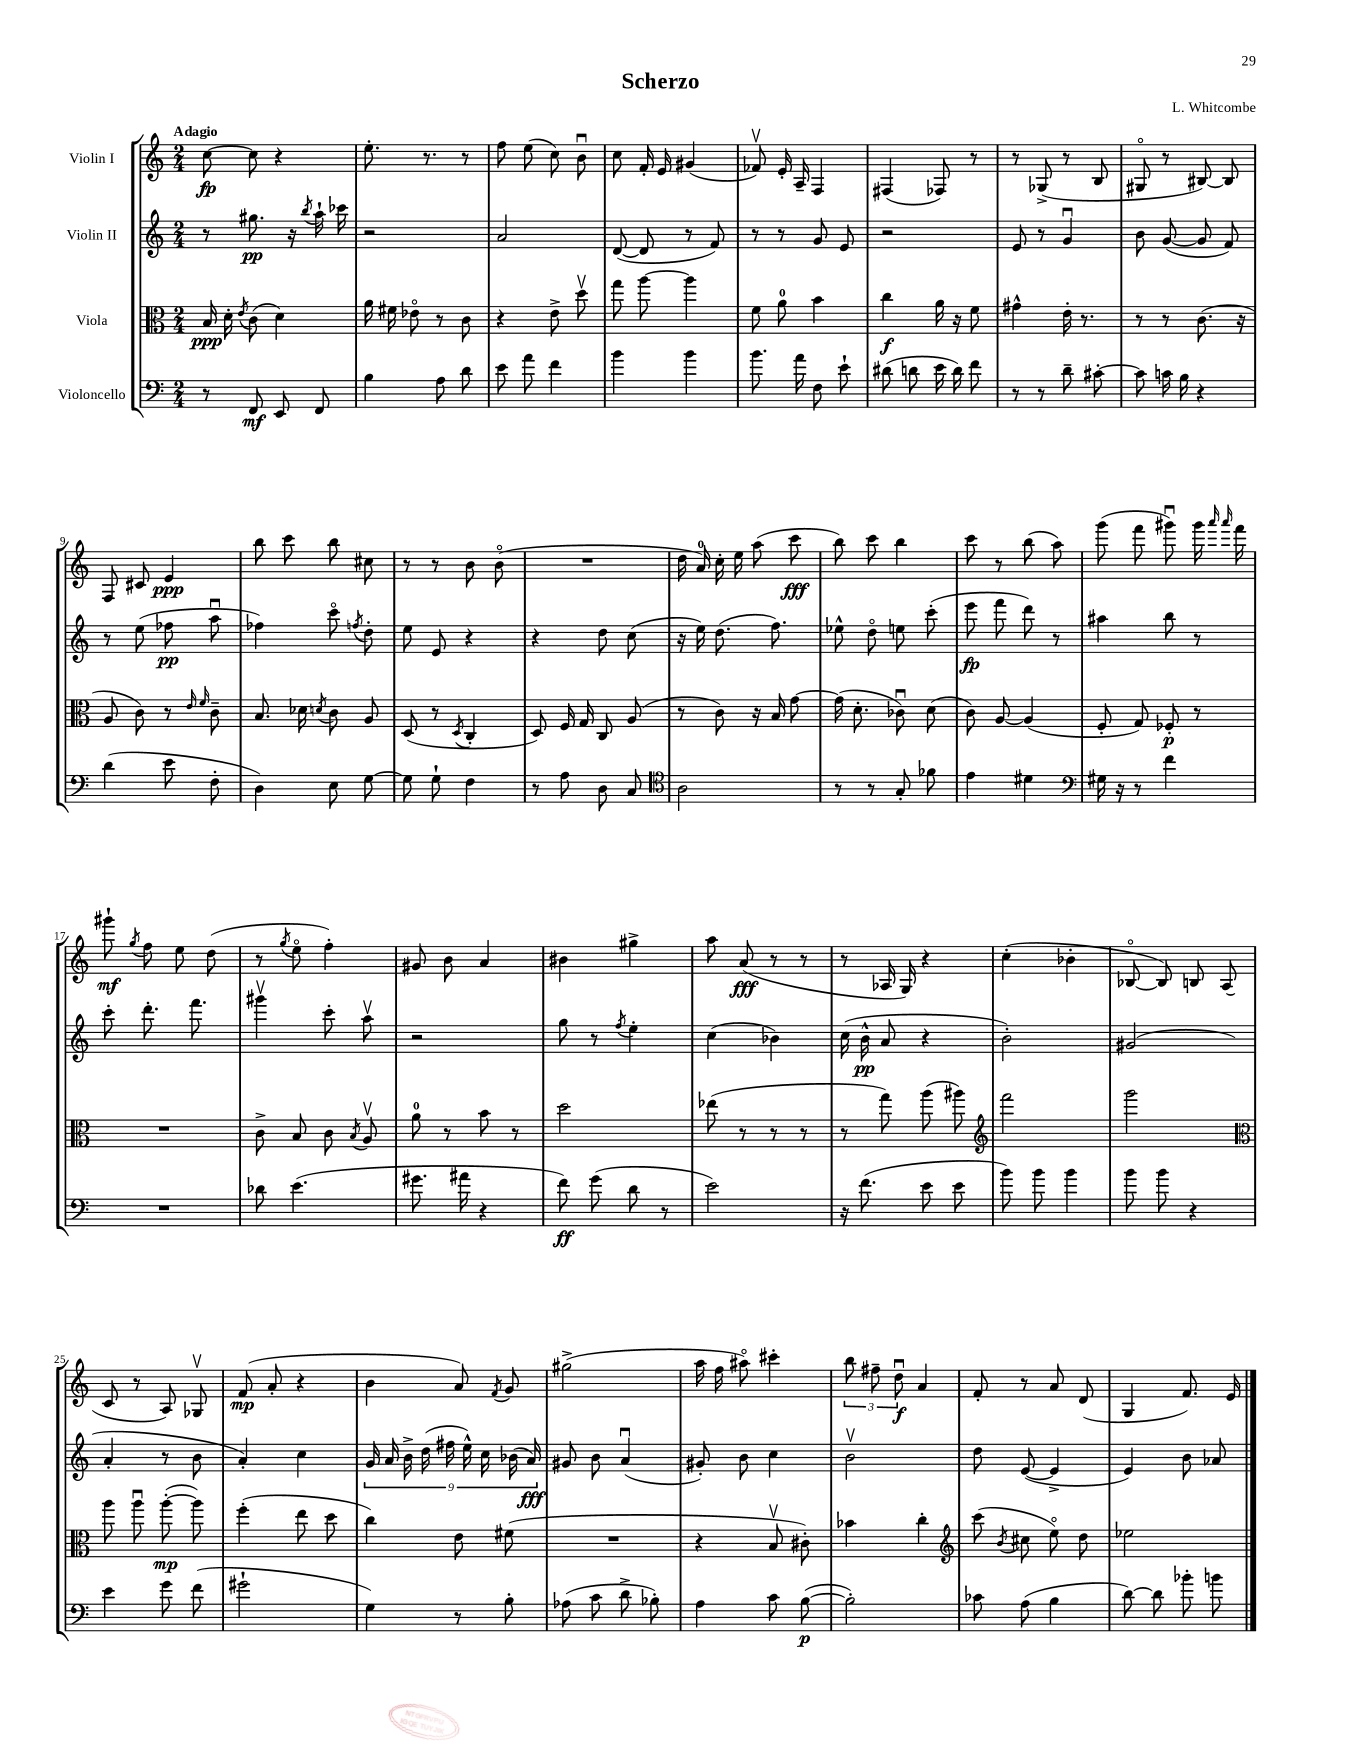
\header { title = "Scherzo" composer = "L. Whitcombe" }
<<
\new StaffGroup <<
\new Staff = "s0" \with { instrumentName = "Violin I" } {
    \clef treble \key c \major \numericTimeSignature \time 2/4 \tempo "Adagio"
    \autoBeamOff c''8~\fp c''8 r4 |
    e''8.-. r8. r8 |
    f''8 e''8( c''8) b'8\downbow |
    c''8 f'16-. e'16 gis'4( |
    fes'8\upbow) e'16-. a16-- f4 |
    fis4( fes8) r8 |
    r8 ges8->( r8 b8 |
    gis8\flageolet r8 bis8~) bis8 |
    f8 cis'8 e'4\ppp |
    b''8 c'''8 b''8 cis''8 |
    r8 r8 b'8 b'8\flageolet( |
    R2 |
    d''16 a'16-0) c''16-. e''16 a''8( c'''8\fff |
    b''8) c'''8 b''4 |
    c'''8 r8 b''8( a''8) |
    g'''8( f'''8 gis'''8\downbow) gis'''16 \grace { a'''16 a'''16 } f'''16 |
    gis'''8-!\mf \acciaccatura { g''8 } f''8 e''8 d''8( |
    r8 \acciaccatura { g''8 } e''8\flageolet f''4-.) |
    gis'8 b'8 a'4 |
    bis'4 gis''4-> |
    a''8 a'8\fff( r8 r8 |
    r8 aes16 g16) r4 |
    c''4-.( bes'4-. |
    bes8~\flageolet bes8) b8 a8( |
    c'8 r8 a8) ges8\upbow |
    f'8\mp( a'8-. r4 |
    b'4 a'8) \acciaccatura { f'8 } g'8 |
    gis''2->( |
    a''16 f''16 ais''8\flageolet) cis'''4-. |
    \tuplet 3/2 { b''8 fis''8-- d''8\downbow\f } a'4 |
    f'8-. r8 a'8 d'8( |
    g4 f'8.) e'16 \bar "|." |
}
\new Staff = "s1" \with { instrumentName = "Violin II" } {
    \clef treble \key c \major \numericTimeSignature \time 2/4
    \autoBeamOff r8 gis''8.\pp r16 \acciaccatura { b''8 } a''16-! ces'''16 |
    r2 |
    a'2 |
    d'8~( d'8 r8 f'8) |
    r8 r8 g'8 e'8 |
    r2 |
    e'8 r8 g'4\downbow |
    b'8 g'8~( g'8 f'8) |
    r8 e''8( fes''8\pp a''8\downbow |
    fes''4) c'''8\flageolet \acciaccatura { f''8 } d''8-. |
    e''8 e'8 r4 |
    r4 d''8 c''8( |
    r16 e''16) d''8.( f''8.) |
    ees''8-^ d''8\flageolet e''8 c'''8-.( |
    e'''8\fp f'''8 d'''8) r8 |
    ais''4 b''8 r8 |
    c'''8-. d'''8.-. f'''8. |
    gis'''4\upbow c'''8-. a''8\upbow |
    r2 |
    g''8 r8 \acciaccatura { f''8 } e''4-. |
    c''4( bes'4) |
    c''16( b'16-^\pp a'8 r4 |
    b'2-.) |
    gis'2( |
    a'4-. r8 b'8 |
    a'4-.) c''4 |
    \tuplet 9/8 { g'16 a'16 b'16-> d''16( fis''16 e''16-^) c''16 bes'16( a'16\fff) } |
    gis'8 b'8 a'4\downbow( |
    gis'8-.) b'8 c''4 |
    b'2\upbow |
    d''8 e'8~( e'4-> |
    e'4) b'8 aes'8 \bar "|." |
}
\new Staff = "s2" \with { instrumentName = "Viola" } {
    \clef alto \key c \major \numericTimeSignature \time 2/4
    \autoBeamOff b16\ppp d'16-. \acciaccatura { e'8 } c'8( d'4) |
    a'16 fis'16 ees'8\flageolet r8 c'8 |
    r4 e'8-> d''8\upbow |
    g''8 a''8~ a''4 |
    f'8 a'8-0 b'4 |
    c''4\f a'16 r16 f'8 |
    gis'4-^ e'16-. r8. |
    r8 r8 c'8.( r16 |
    a8 c'8) r8 \grace { e'16 f'16 } c'8-- |
    b8. des'16 \acciaccatura { d'8 } c'8 a8 |
    d8( r8 \acciaccatura { d8 } c4-. |
    d8) f16 g16 c8 a8( |
    r8 c'8) r16 b16 g'8~ |
    g'16( d'8.-. ces'8\downbow) d'8( |
    c'8) a8~ a4( |
    f8-. g8) fes8-.\p r8 |
    R2 |
    c'8-> b8 c'8 \acciaccatura { b8 } a8\upbow |
    a'8-0 r8 b'8 r8 |
    d''2 |
    ees''8( r8 r8 r8 |
    r8 g''8) a''8( ais''8) |
    \clef treble f'''2 |
    g'''2 |
    \clef alto a''8 a''8\downbow a''8~-.\mp( a''8) |
    f''4-.( e''8 d''8 |
    c''4) e'8 fis'8( |
    R2 |
    r4 b8\upbow cis'8-.) |
    bes'4 c''4-. |
    \clef treble c'''8( \acciaccatura { b'8 } cis''8 e''8\flageolet) d''8 |
    ees''2 \bar "|." |
}
\new Staff = "s3" \with { instrumentName = "Violoncello" } {
    \clef bass \key c \major \numericTimeSignature \time 2/4
    \autoBeamOff r8 f,8\mf e,8 f,8 |
    b4 a8 d'8 |
    e'8 a'8 f'4 |
    b'4 b'4 |
    b'8. a'16 f8 e'8-! |
    dis'8( d'8 e'16 d'16) f'8 |
    r8 r8 d'8-- cis'8~-. |
    cis'8 c'16 b16 r4 |
    d'4( e'8 f8-. |
    d4) e8 g8~ |
    g8 g8-! f4 |
    r8 a8 d8 c8 |
    \clef tenor a2 |
    r8 r8 g8-. fes'8 |
    e'4 dis'4 |
    \clef bass gis16 r16 r8 f'4 |
    R2 |
    des'8 e'4.( |
    gis'8. ais'16 r4 |
    f'8\ff) g'8( d'8 r8 |
    e'2) |
    r16 f'8.( e'8 e'8 |
    b'8) b'8 b'4 |
    b'8 b'8 r4 |
    e'4 g'8 f'8( |
    gis'2-! |
    g4) r8 b8-. |
    aes8( c'8 d'8-> bes8-.) |
    a4 c'8 b8~\p( |
    b2-.) |
    ces'8 a8( b4 |
    d'8~) d'8 bes'8-. b'8 \bar "|." |
}
>>
>>
